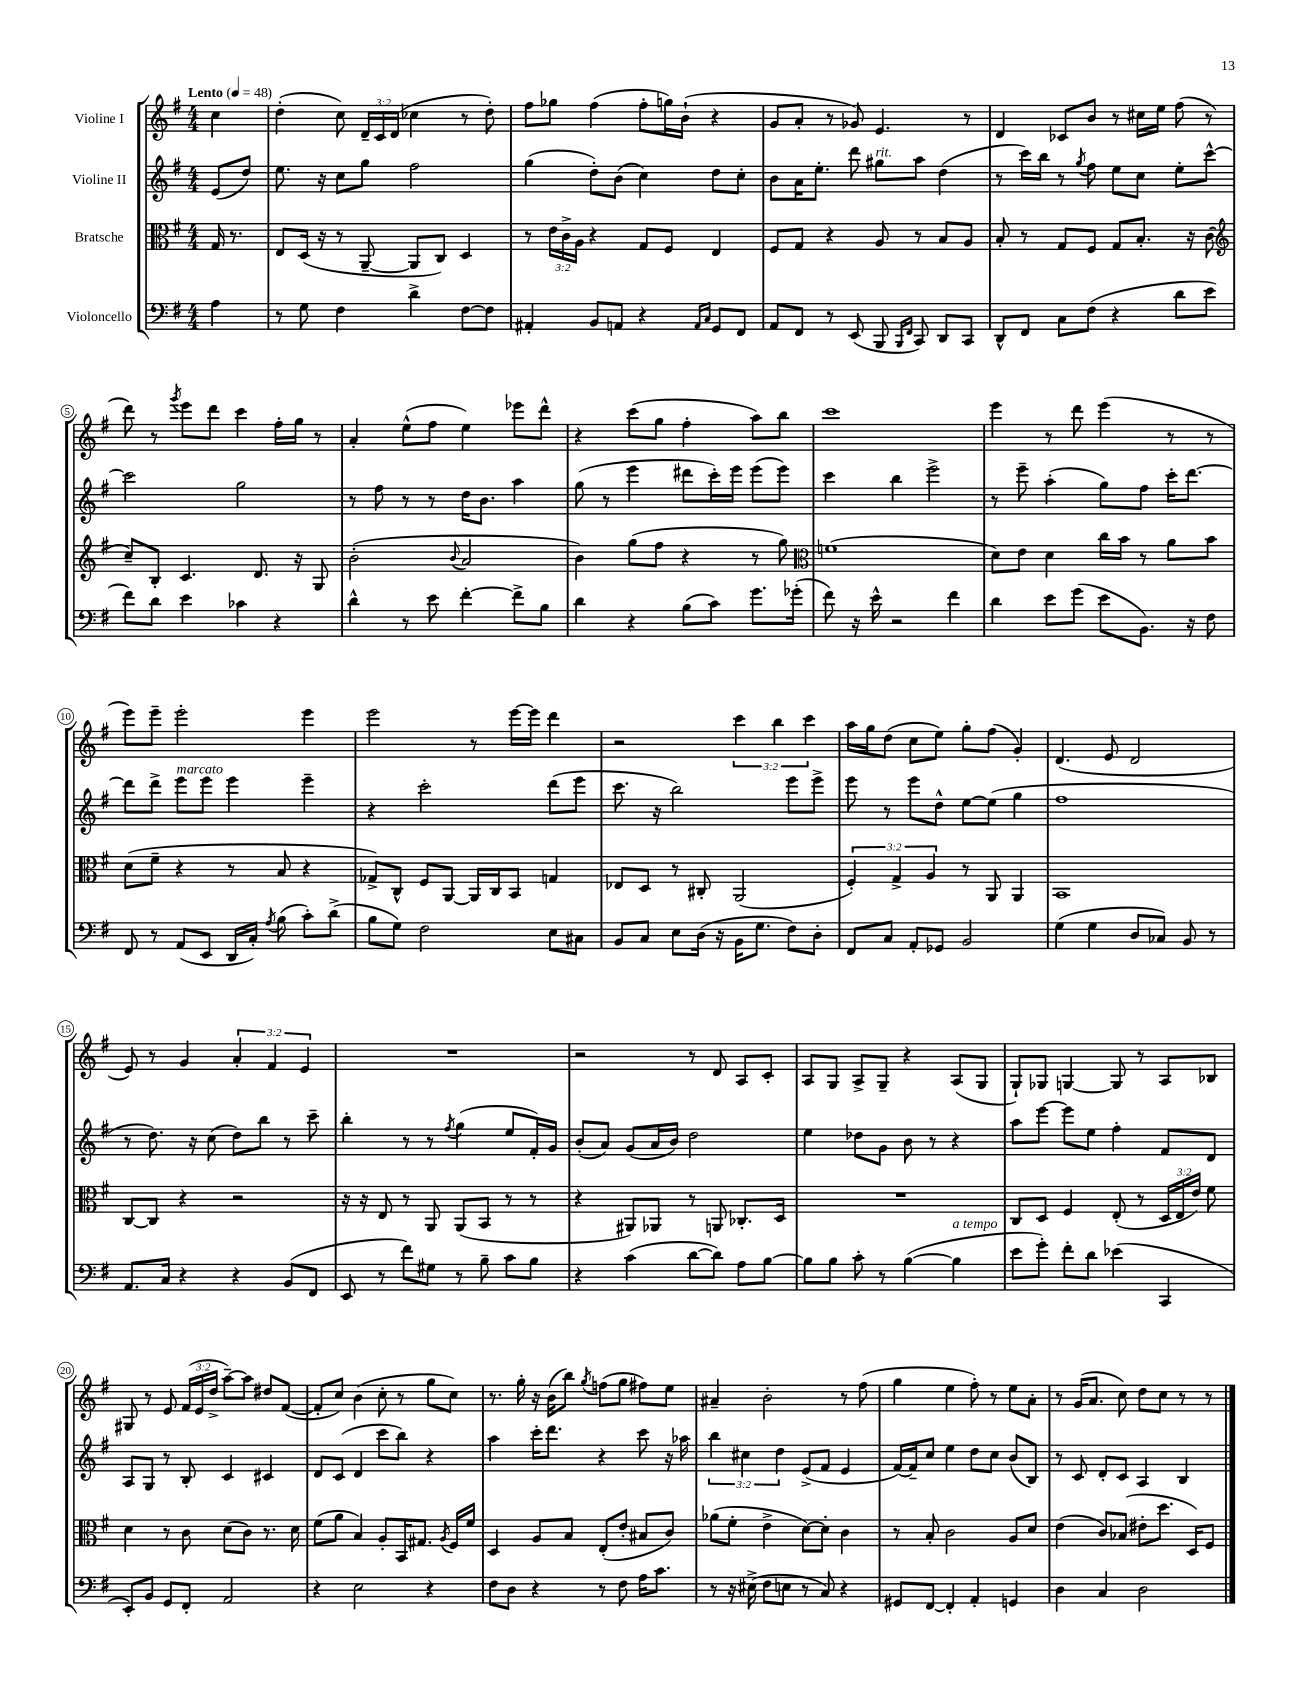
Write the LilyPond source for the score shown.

<<
\new StaffGroup <<
\new Staff = "s0" \with { instrumentName = "Violine I" } {
    \clef treble \key g \major \numericTimeSignature \time 4/4 \override Staff.TupletNumber.text = #tuplet-number::calc-fraction-text \partial 4 \tempo "Lento" 4 = 48
    \autoBeamOff c''4 |
    d''4-.( c''8) \tuplet 3/2 { d'16[-- c'16 d'16]( } ces''4 r8 d''8-.) |
    fis''8[ ges''8] fis''4( fis''8[-. g''16) b'16]-!( r4 |
    g'8[ a'8]-. r8 ges'8) e'4. r8 |
    d'4 ces'8[ b'8] r8 cis''16[ e''16] fis''8( r8 |
    d'''8) r8 \acciaccatura { g'''8 } e'''8[ d'''8] c'''4 fis''16[-. g''16] r8 |
    a'4-. e''8[-^( fis''8] e''4) ees'''8[ d'''8]-^ |
    r4 c'''8[( g''8] fis''4-. a''8[) b''8] |
    c'''1 |
    e'''4 r8 d'''8 e'''4( r8 r8 |
    e'''8[) e'''8]-- e'''2-. e'''4 |
    e'''2 r8 e'''16[~ e'''16] d'''4 |
    r2 \tuplet 3/2 { c'''4 b''4 c'''4 } |
    a''16[ g''16 d''8]( c''8[ e''8]) g''8[-. fis''8]( g'4-.) |
    d'4.( e'8 d'2 |
    e'8) r8 g'4 \tuplet 3/2 { a'4-. fis'4 e'4 } |
    R1 |
    r2 r8 d'8 a8[ c'8]-. |
    a8[ g8] a8[-> g8]-- r4 a8[( g8] |
    g8[-!) ges8] g4~ g8 r8 a8[ bes8] |
    gis8 r8 e'8 \tuplet 3/2 { fis'16[( e'16 d''16]-> } a''8[~--) a''8] dis''8[ fis'8]~( |
    fis'8[-. c''8]) b'4( c''8-. r8 g''8[ c''8]) |
    r8. g''16-. r16 b'16[( b''8]) \acciaccatura { g''8 } f''8[( g''8] fis''8[) e''8] |
    ais'4-- b'2-. r8 fis''8( |
    g''4 e''4 fis''8-.) r8 e''8[ a'8]-. |
    r8 g'16[( a'8.] c''8) d''8[ c''8] r8 r8 \bar "|." |
}
\new Staff = "s1" \with { instrumentName = "Violine II" } {
    \clef treble \key g \major \numericTimeSignature \time 4/4 \override Staff.TupletNumber.text = #tuplet-number::calc-fraction-text \partial 4
    \autoBeamOff e'8[( d''8]) |
    e''8. r16 c''8[ g''8] fis''2 |
    g''4( d''8[-.) b'8]( c''4) d''8[ c''8]-. |
    b'8[ a'16 e''8.]-. d'''8 gis''8[^\markup { \italic "rit." } a''8] d''4( |
    r8 c'''16[) b''16] r8 \acciaccatura { g''8 } fis''8 e''8[ c''8] e''8[-. c'''8]~-^ |
    c'''2 g''2 |
    r8 fis''8 r8 r8 d''16[ b'8.] a''4 |
    g''8( r8 e'''4 dis'''8[ c'''16-.) e'''16] e'''8[( e'''8]) |
    c'''4 b''4 e'''2-> |
    r8 e'''8-- a''4-.( g''8[) fis''8] c'''16[-. d'''8.]~ |
    d'''8[ d'''8]-> e'''8[^\markup { \italic "marcato" } e'''8] e'''4 e'''4-- |
    r4 c'''2-. d'''8[( e'''8] |
    c'''8. r16 b''2) e'''8[ e'''8]-> |
    e'''8 r8 e'''8[ d''8]-^ e''8[~ e''8]( g''4 |
    fis''1 |
    r8 d''8.) r16 c''8( d''8[) b''8] r8 c'''8-- |
    b''4-. r8 r8 \acciaccatura { fis''8 } g''4( e''8[ fis'16-.) g'16] |
    b'8[-.( a'8]) g'8[( a'16 b'16]) d''2 |
    e''4 des''8[ g'8] b'8 r8 r4 |
    a''8[ e'''8]~ e'''8[ e''8] fis''4-. fis'8[ d'8] |
    a8[ g8] r8 b8-. c'4 cis'4 |
    d'8[ c'8]( d'4 c'''8[ b''8]) r4 |
    a''4 c'''16[-. d'''8.] r4 c'''8 r16 aes''16 |
    \tuplet 3/2 { b''4 cis''4 d''4 } e'8[->( fis'8] e'4 |
    fis'16[~) fis'16-- c''8] e''4 d''8[ c''8] b'8[( b8]) |
    r8 c'8 d'8[-. c'8] a4 b4 \bar "|." |
}
\new Staff = "s2" \with { instrumentName = "Bratsche" } {
    \clef alto \key g \major \numericTimeSignature \time 4/4 \override Staff.TupletNumber.text = #tuplet-number::calc-fraction-text \partial 4
    \autoBeamOff g16 r8. |
    e8[ d16]( r16 r8 a,8~-- a,8[ c8]) d4 |
    r8 \tuplet 3/2 { e'16[ c'16-> a16] } r4 g8[ fis8] e4 |
    fis8[ g8] r4 a8 r8 b8[ a8] |
    b8-. r8 g8[ fis8] g8[ b8.]-. r16 c'8( |
    \clef treble c''8[--) b8]-. c'4. d'8. r16 g8 |
    b'2-.( \appoggiatura { b'8 } a'2 |
    b'4) g''8[( fis''8] r4 r8 g''8) |
    \clef alto f'1( |
    d'8[) e'8] d'4 c''16[ b'16] r8 a'8[ b'8] |
    d'8[( fis'8]-- r4 r8 b8 r4 |
    ges8[->) c8]-^ fis8[ a,8]~ a,16[ c16 b,8] g4 |
    ees8[ d8] r8 cis8-. a,2( |
    \tuplet 3/2 { fis4-.) g4-> a4 } r8 a,8 a,4 |
    b,1 |
    c8[~ c8] r4 r2 |
    r16 r16 e8 r8 a,8 a,8[( b,8] r8 r8 |
    r4 ais,8[) aes,8] r8 a,8 ces8.[-. d16] |
    R1 |
    c8[ d8] fis4 e8-.( r8 \tuplet 3/2 { d16[ e16 e'16]) } fis'8 |
    d'4 r8 c'8 d'8[( c'8]) r8. d'16 |
    fis'8[( a'8] b4) a8[-. b,16 gis8.] \acciaccatura { a8 } fis16[ fis'16] |
    d4 a8[ b8] e8[-.( e'8]-. bis8[ c'8]) |
    aes'8[( fis'8]-. e'4-> d'8[~) d'8]-. c'4 |
    r8 b8-. c'2 a8[ d'8] |
    e'4( c'8[) bes8]( eis'8[-. d''8.] d16[) fis8] \bar "|." |
}
\new Staff = "s3" \with { instrumentName = "Violoncello" } {
    \clef bass \key g \major \numericTimeSignature \time 4/4 \partial 4
    \autoBeamOff a4 |
    r8 g8 fis4 d'4-> fis8[~ fis8] |
    ais,4-. b,8[ a,8] r4 \grace { a,16[ c16] } g,8[ fis,8] |
    a,8[ fis,8] r8 e,8( b,,8 \grace { b,,16[ fis,16] } c,8) d,8[ c,8] |
    d,8[-^ fis,8] c8[ fis8]( r4 d'8[ e'8] |
    fis'8[) d'8] e'4 ces'4 r4 |
    d'4-^ r8 e'8 fis'4~-. fis'8[-> b8] |
    d'4 r4 b8[( c'8]) g'8.[ ges'16]-.( |
    fis'8) r16 e'16-^ r2 fis'4 |
    d'4 e'8[ g'8]( e'8[ b,8.]) r16 fis8 |
    fis,8 r8 a,8[( e,8] d,16[ c16]-.) \acciaccatura { a8 } b8( c'8[-.) d'8]->( |
    b8[ g8]) fis2 e8[ cis8] |
    b,8[ c8] e8[ d16]( r16 b,16[ g8.] fis8[) d8]-. |
    fis,8[ c8] a,8[-. ges,8] b,2 |
    g4( g4 d8[ ces8]) b,8 r8 |
    a,8.[ c16] r4 r4 b,8[( fis,8] |
    e,8 r8 fis'8[) gis8] r8 b8-- c'8[ b8] |
    r4 c'4( d'8[~ d'8]) a8[ b8]~ |
    b8[ b8] c'8-. r8 b4~( b4^\markup { \italic "a tempo" } |
    e'8[ g'8]-.) fis'8[-. d'8] ees'4( c,4 |
    e,8[-.) b,8] g,8[ fis,8]-. a,2 |
    r4 e2 r4 |
    fis8[ d8] r4 r8 fis8 a16[ c'8.] |
    r8 r16 eis16->( fis8[ e8] r8 c8) r4 |
    gis,8[ fis,8]~ fis,4-. a,4-. g,4 |
    d4 c4 d2 \bar "|." |
}
>>
>>
\layout { \context { \Score \override BarNumber.stencil = #(make-stencil-circler 0.1 0.3 ly:text-interface::print) } }
